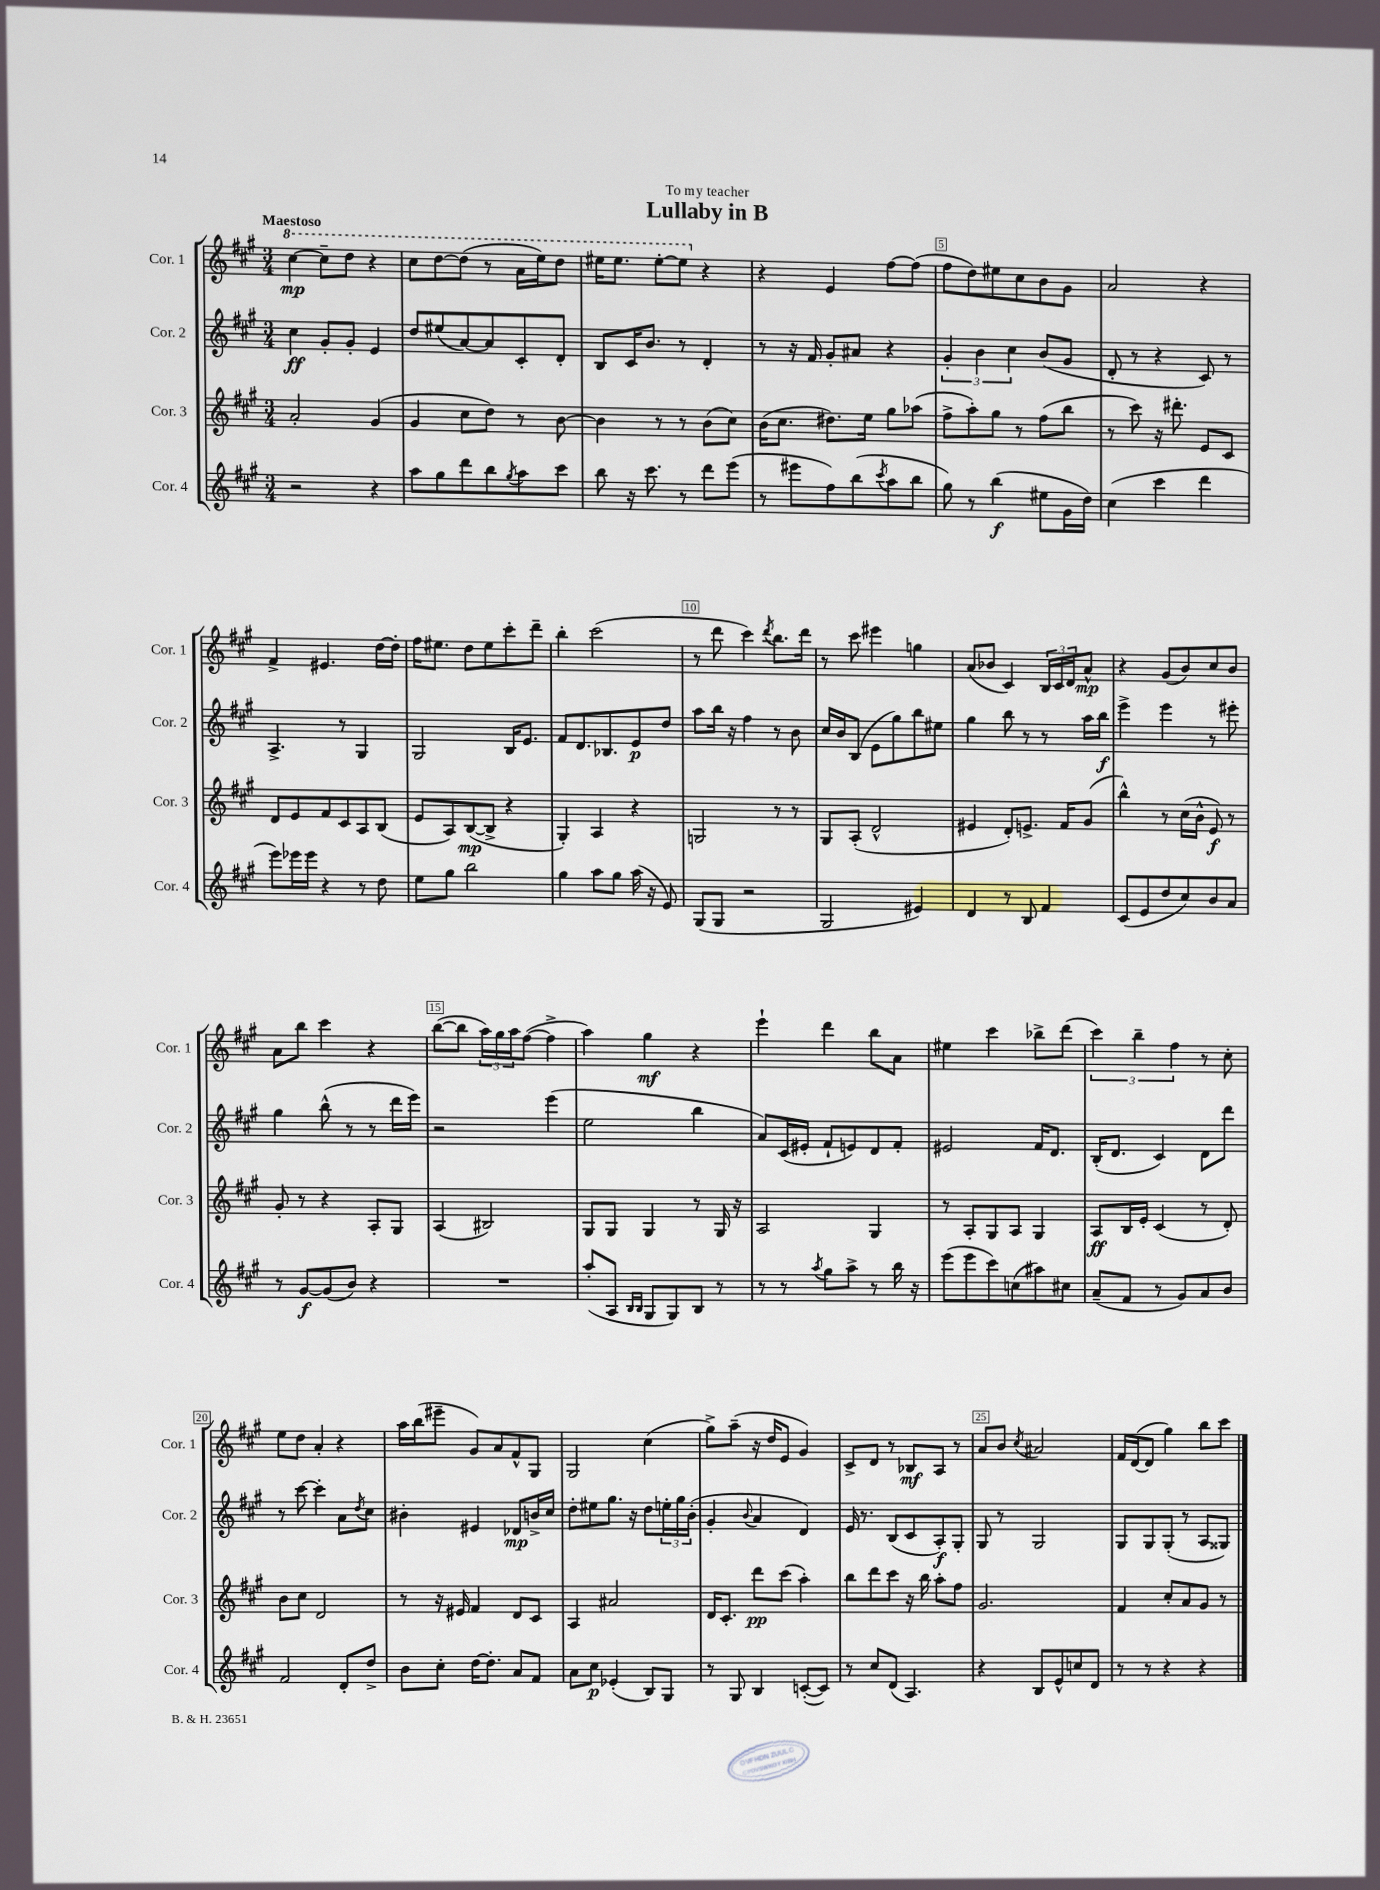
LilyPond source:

\header { title = "Lullaby in B" dedication = "To my teacher" }
<<
\new StaffGroup <<
\new Staff = "s0" \with { instrumentName = "Cor. 1" shortInstrumentName = "Cor. 1" } {
    \clef treble \key a \major \numericTimeSignature \time 3/4 \tempo "Maestoso"
    \ottava #1 cis'''4~\mp cis'''8-- d'''8 r4 |
    cis'''8 d'''8~ d'''8( r8 a''16 e'''16) d'''8 |
    eis'''16 eis'''8. eis'''8~-. eis'''8 \ottava #0 r4 |
    r4 e'4 fis''8~ fis''8( |
    fis''8 d''8) eis''8 cis''8 b'8 gis'8 |
    a'2 r4 |
    fis'4-> eis'4. d''16~ d''16-. |
    fis''16 eis''8. d''8 eis''8 cis'''8-. d'''8-- |
    b''4-. cis'''2( |
    r8 d'''8 cis'''4) \acciaccatura { d'''8 } b''8. d'''16 |
    r8 cis'''8 eis'''4 g''4 |
    a'8( bes'8 cis'4) \tuplet 3/2 { b16 cis'16 d'16 } a'8-^\mp |
    r4 gis'8( b'8) cis''8 b'8 |
    a'8 b''8 cis'''4 r4 |
    b''8~( b''8 \tuplet 3/2 { a''16) gis''16 a''16 } fis''8~( fis''4-> |
    a''4) gis''4\mf r4 |
    e'''4-! d'''4 b''8 a'8 |
    eis''4 cis'''4 bes''8-> d'''8( |
    \tuplet 3/2 { cis'''4) b''4-- fis''4 } r8 cis''8-. |
    e''8 d''8 a'4-. r4 |
    a''16 b''16( eis'''8-- gis'8) a'8 fis'8-^ gis8 |
    gis2 cis''4( |
    gis''8->) a''8--( r16 d''16 e'8 gis'4) |
    cis'8-> d'8 r8 bes8\mf a8 r8 |
    a'8 b'8 \acciaccatura { cis''8 } ais'2 |
    fis'16 d'16~( d'8 gis''4) b''8 cis'''8 \bar "|." |
}
\new Staff = "s1" \with { instrumentName = "Cor. 2" shortInstrumentName = "Cor. 2" } {
    \clef treble \key a \major \numericTimeSignature \time 3/4
    cis''4\ff gis'8-. gis'8-. e'4 |
    d''8 eis''8( a'8~) a'8 cis'8-. d'8-. |
    b8 cis'16 b'8. r8 d'4-. |
    r8 r16 fis'16 gis'8-. ais'8 r4 |
    \tuplet 3/2 { gis'4-. b'4 cis''4 } b'8( gis'8 |
    d'8-. r8 r4 cis'8) r8 |
    a4.-> r8 gis4 |
    gis2 b16 e'8. |
    fis'8 d'8. bes8. e'8\p d''8 |
    a''8 b''16 r16 fis''4 r8 b'8 |
    cis''16 b'16 b8( e'8 gis''8) b''8 eis''8 |
    gis''4 b''8 r8 r8 a''16 b''16\f |
    e'''4-> e'''4 r8 eis'''8-. |
    gis''4 b''8-^( r8 r8 d'''16 e'''16) |
    r2 e'''4( |
    e''2 b''4 |
    a'8) cis'16( eis'16-. fis'8-! e'8) d'8 fis'8-. |
    eis'2 fis'16 d'8. |
    b16-.( d'8. cis'4) d'8 d'''8 |
    r8 cis'''8~ cis'''4-. a'8 \acciaccatura { d''8 } cis''8 |
    bis'4-. eis'4 des'8\mp b'16-> cis''16 |
    d''8-. eis''8 gis''8. r16 d''8 \tuplet 3/2 { e''16-. gis''16 b'16-.( } |
    gis'4-. \appoggiatura { b'8 } a'4 d'4) |
    e'16 r8. b8( cis'8 a8-.\f) gis8-. |
    gis8 r8 gis2 |
    gis8 gis8 gis8-.( r8 a8 gisis8) \bar "|." |
}
\new Staff = "s2" \with { instrumentName = "Cor. 3" shortInstrumentName = "Cor. 3" } {
    \clef treble \key a \major \numericTimeSignature \time 3/4
    a'2-. gis'4( |
    gis'4 cis''8 d''8) r8 b'8~ |
    b'4 r8 r8 b'8( cis''8) |
    b'16( cis''8. dis''8.) e''16 gis''8 aes''8( |
    fis''8-> a''8-.) gis''8 r8 fis''8( b''8 |
    r8 cis'''8) r16 dis'''8.-. e'8 cis'8 |
    d'8 e'8 fis'8 cis'8 a8 b8( |
    e'8 a8) b8~\mp( b8-> r4 |
    gis4-.) a4 r4 |
    g2 r8 r8 |
    gis8 a8-.( d'2-^ |
    eis'4 d'8-.) e'8.-> fis'16 gis'8( |
    b''4-^) r8 cis''16( b'16-^ e'8\f) r8 |
    gis'8-. r8 r4 a8-. gis8 |
    a4( bis2) |
    gis8 gis8 gis4 r8 gis16 r16 |
    a2 gis4 |
    r8 a8-. gis8 a8 gis4 |
    a8\ff b16 e'16-. cis'4( r8 d'8-.) |
    b'8 cis''8 d'2 |
    r8 r16 eis'16 fis'4 d'8 cis'8 |
    a4 ais'2 |
    d'16 cis'8.-. d'''8\pp cis'''8( a''4-.) |
    b''8 d'''8 cis'''8 r16 b''16 a''8-. fis''8 |
    gis'2. |
    fis'4 cis''8-. a'8 gis'8 r8 \bar "|." |
}
\new Staff = "s3" \with { instrumentName = "Cor. 4" shortInstrumentName = "Cor. 4" } {
    \clef treble \key a \major \numericTimeSignature \time 3/4
    r2 r4 |
    a''8 gis''8 d'''8 b''8 \acciaccatura { gis''8 } a''8 cis'''8 |
    b''8 r16 cis'''8. r8 d'''8 e'''8( |
    r8 eis'''8 fis''8) b''8( \acciaccatura { cis'''8 } a''8 b''8 |
    gis''8) r8 b''4\f( eis''8 gis'16 d''16) |
    cis''4( cis'''4 d'''4 |
    e'''8) ees'''16 ees'''16 r4 r8 d''8 |
    e''8 gis''8 b''2 |
    gis''4 a''8 gis''8 a''16( r16 e'8) |
    gis8( gis8 r2 |
    gis2 eis'4) |
    d'4 r8 b8 fis'4 |
    cis'8( e'8 d''8 cis''8) b'8 a'8 |
    r8 gis'8~\f gis'8( b'8) r4 |
    R2. |
    a''8-.( a8 \grace { b16 b16 } gis8 gis8) b8 r8 |
    r8 r8 \acciaccatura { a''8 } gis''8 a''8-> r8 b''16 r16 |
    e'''8( e'''8 cis'''8) c''8( ais''8) cis''8 |
    a'8--( fis'8 r8 gis'8) a'8 b'8 |
    fis'2 d'8-. d''8-> |
    b'8 cis''8-. d''16~ d''8.-. a'8 fis'8 |
    a'8 cis''8\p ees'4-.( b8) gis8 |
    r8 gis8 b4 c'8~-.( c'8) |
    r8 cis''8 d'8( a4.) |
    r4 b8 e'8-^ c''8 d'8 |
    r8 r8 r4 r4 \bar "|." |
}
>>
>>
\layout { \context { \Score \override BarNumber.break-visibility = ##(#f #t #t) barNumberVisibility = #(every-nth-bar-number-visible 5) \override BarNumber.stencil = #(make-stencil-boxer 0.1 0.3 ly:text-interface::print) } }
